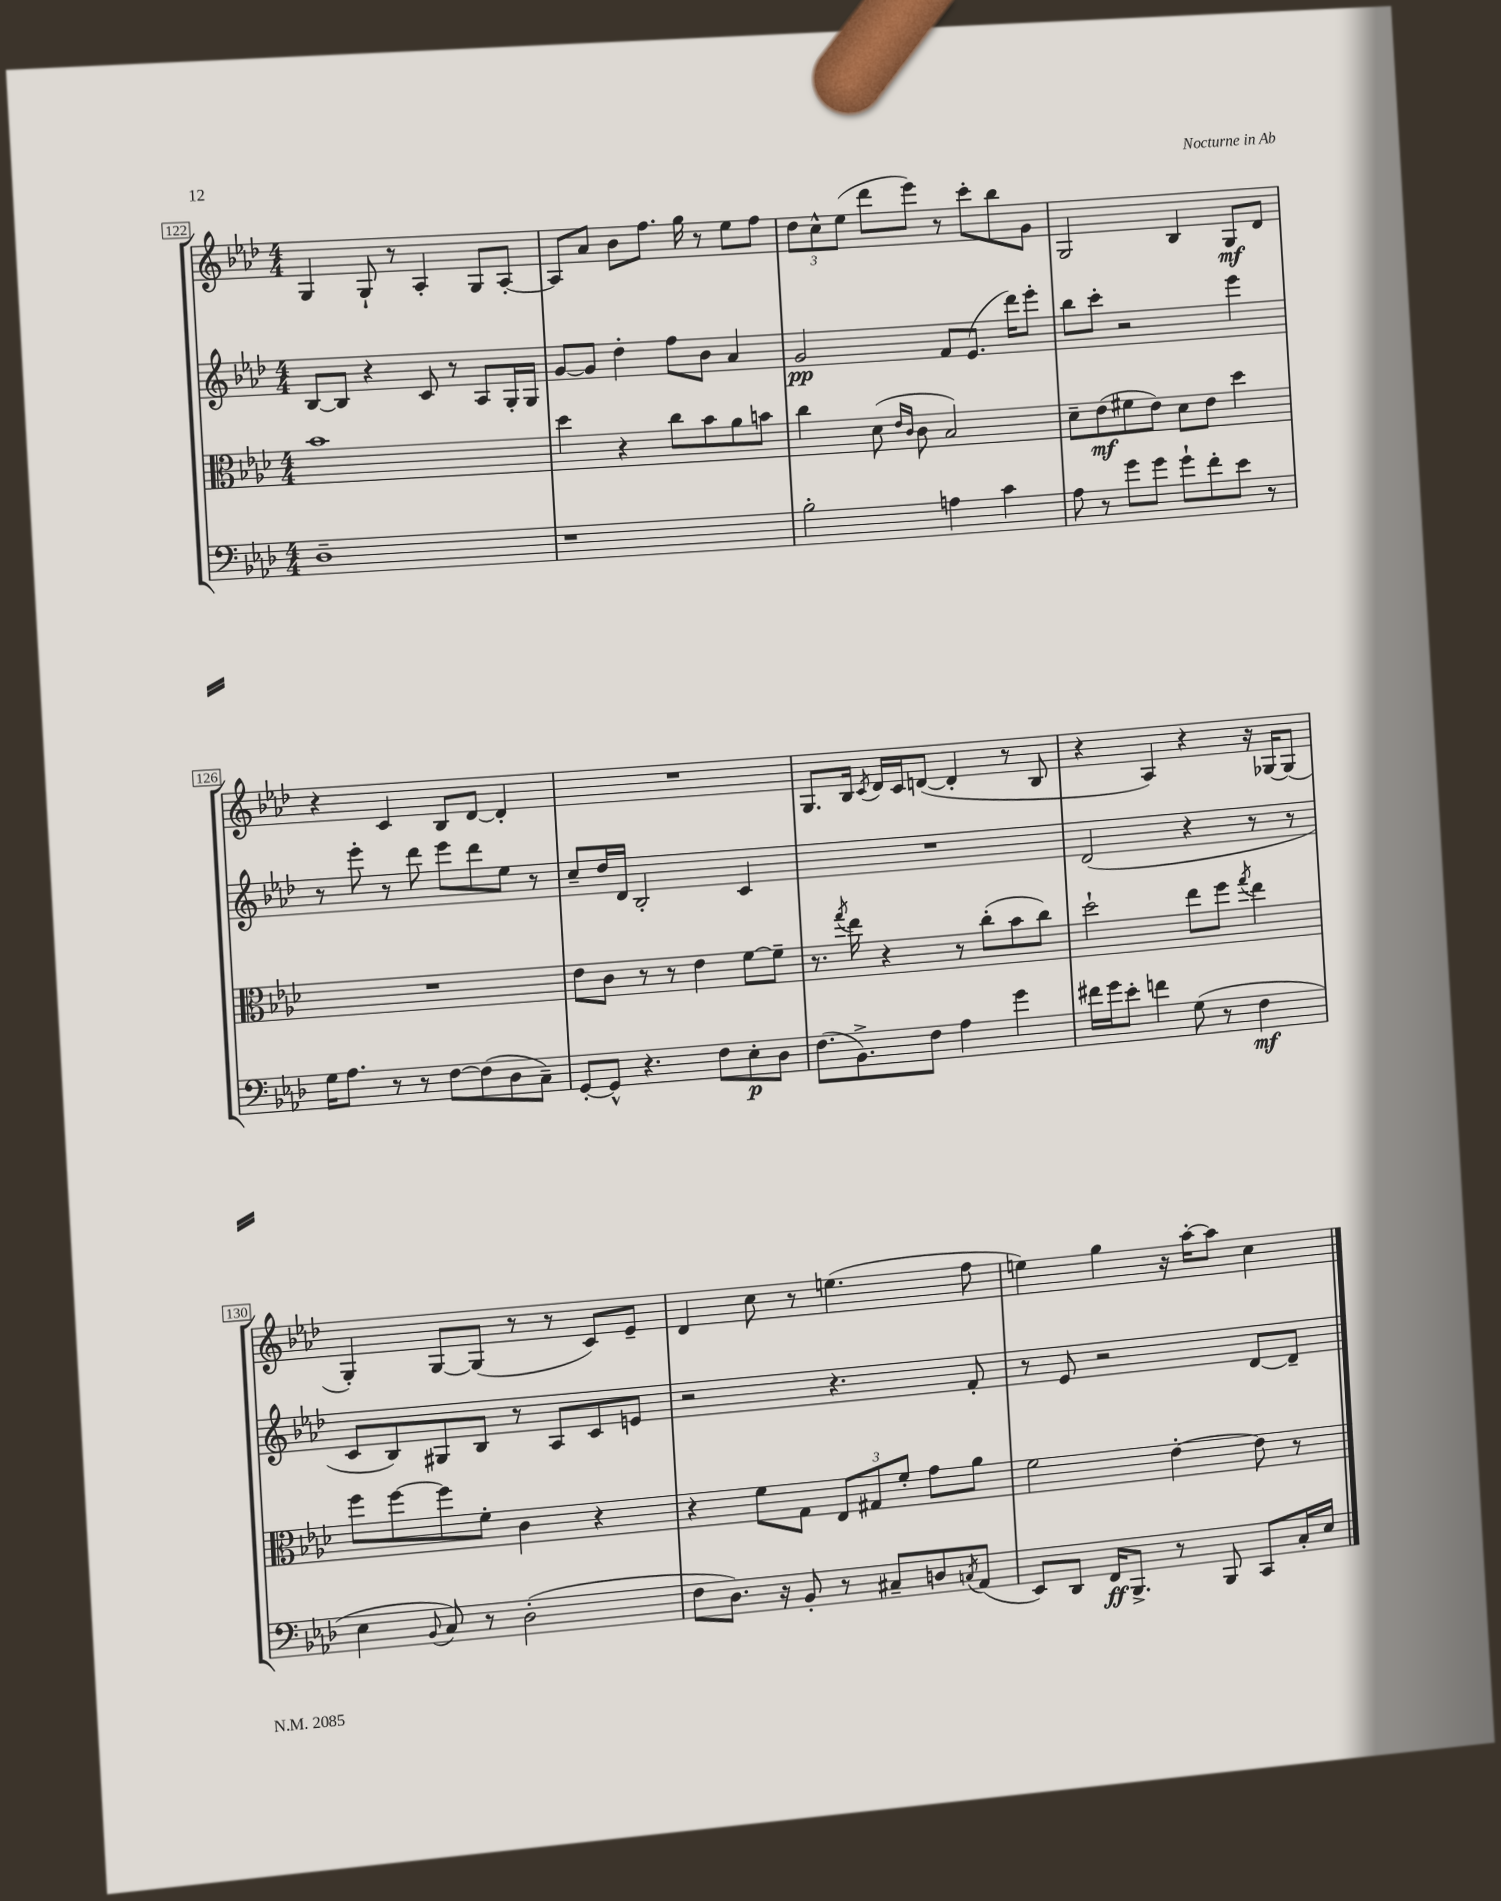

**kern	**dynam	**kern	**dynam	**kern	**dynam	**kern	**dynam
*part4	*part4	*part3	*part3	*part2	*part2	*part1	*part1
*staff4	*staff4	*staff3	*staff3	*staff2	*staff2	*staff1	*staff1
*clefF4	*	*clefC3	*	*clefG2	*	*clefG2	*
*k[b-e-a-d-]	*	*k[b-e-a-d-]	*	*k[b-e-a-d-]	*	*k[b-e-a-d-]	*
*M4/4	*	*M4/4	*	*M4/4	*	*M4/4	*
=122	=122	=122	=122	=122	=122	=122	=122
1D-~	.	1b-	.	[8B-/L	.	4G/	.
.	.	.	.	8B-/J]	.	.	.
.	.	.	.	4r	.	8G`/	.
.	.	.	.	.	.	8r	.
.	.	.	.	8c/	.	4A-'/	.
.	.	.	.	8r	.	.	.
.	.	.	.	8A-/L	.	8G/L	.
.	.	.	.	16G'/L	.	[8A-'/J	.
.	.	.	.	16G/JJ	.	.	.
=123	=123	=123	=123	=123	=123	=123	=123
1r	.	4dd-\	.	[8g/L	.	8A-/L]	.
.	.	.	.	8g/J]	.	8a-/J	.
.	.	4r	.	4dd-'\	.	8b-\L	.
.	.	.	.	.	.	8.ff\J	.
.	.	8cc\L	.	8ff\L	.	.	.
.	.	.	.	.	.	16gg\	.
.	.	8b-\	.	8b-\J	.	8r	.
.	.	8a-\	.	4a-/	.	8ee-\L	.
.	.	8bn\J	.	.	.	8ff\J	.
=124	=124	=124	=124	=124	=124	=124	=124
2B-'\	.	4cc\	.	2g/	pp	12dd-\L	.
.	.	.	.	.	.	12cc^^\	.
.	.	.	.	.	.	(12ee-\J	.
.	.	(8d-\	.	.	.	8ddd-\L	.
.	.	16qqe-/LL	.	.	.	.	.
.	.	16qqc/JJ	.	.	.	.	.
.	.	8c\	.	.	.	8eee-\J)	.
4An\	.	2B-/)	.	8f/L	.	8r	.
.	.	.	.	(8.e-/J	.	8ccc'\L	.
4c\	.	.	.	.	.	8bb-\	.
.	.	.	.	16ddd-\KL)	.	.	.
.	.	.	.	8eee-'\J	.	8g\J	.
=125	=125	=125	=125	=125	=125	=125	=125
8A-\	.	8d-~\L	.	8bb-\L	.	2G/	.
8r	.	(8e-\	mf	8ccc'\J	.	.	.
8g\L	.	8f#X\	.	2r	.	.	.
8g\J	.	8e-\J)	.	.	.	.	.
8g`\L	.	8d-\L	.	.	.	4B-/	.
8f'\	.	8e-\J	.	.	.	.	.
8e-\J	.	4dd-\	.	4eee-\	.	8G/L	mf
8r	.	.	.	.	.	8d-/J	.
!!LO:LB:g=z
=126	=126	=126	=126	=126	=126	=126	=126
16G\KL	.	1r	.	8r	.	4r	.
8.A-\J	.	.	.	.	.	.	.
.	.	.	.	8eee-'\	.	.	.
8r	.	.	.	8r	.	4c/	.
8r	.	.	.	8ddd-\	.	.	.
[8F\L	.	.	.	8eee-\L	.	8B-/L	.
(8F\]	.	.	.	8ddd-\	.	[8d-/J	.
8D-\	.	.	.	8ee-\J	.	4d-'/]	.
8C~\J)	.	.	.	8r	.	.	.
=127	=127	=127	=127	=127	=127	=127	=127
[8GG'/L	.	8e-\L	.	8cc~/L	.	1r	.
8GG^^/J]	.	8c\J	.	16dd-/L	.	.	.
.	.	.	.	16d-/JJ	.	.	.
4.r	.	8r	.	2B-'/	.	.	.
.	.	8r	.	.	.	.	.
.	.	4e-\	.	.	.	.	.
8F\L	.	.	.	.	.	.	.
8E-'\	p	[8f\L	.	4c/	.	.	.
8D-\J	.	8f~\J]	.	.	.	.	.
=128	=128	=128	=128	=128	=128	=128	=128
(8.F\L	.	8.r	.	1r	.	8.G/L	.
.	.	8qgg/	.	.	.	.	.
8.BB-^\)	.	16ee-\	.	.	.	16B-/Jk	.
.	.	.	.	.	.	8qc/	.
.	.	4r	.	.	.	16d-/LL	.
.	.	.	.	.	.	16c/J	.
8F\J	.	.	.	.	.	([8dn/J	.
4A-\	.	8r	.	.	.	4d'/]	.
.	.	(8cc'\L	.	.	.	.	.
4g\	.	8b-\	.	.	.	8r	.
.	.	8cc\J)	.	.	.	8B-/	.
=129	=129	=129	=129	=129	=129	=129	=129
16f#X\LL	.	2dd-`\	.	(2d-/	.	4r	.
16g\J	.	.	.	.	.	.	.
8e-'\J	.	.	.	.	.	.	.
4fn\	.	.	.	.	.	4A-/)	.
(8G\	.	8ee-\L	.	4r	.	4r	.
8r	.	8ff\J	.	.	.	.	.
.	.	8qgg/	.	.	.	.	.
4F\	mf	4ee-\	.	8r	.	16r	.
.	.	.	.	.	.	[16G-X/KL	.
.	.	.	.	8r	.	(8G-/J]	.
!!LO:LB:g=z
=130	=130	=130	=130	=130	=130	=130	=130
4E-\	.	8ff\L	.	8c/L	.	4G'/)	.
.	.	[8ff\	.	8B-/)	.	.	.
8qqBB-/	.	.	.	.	.	.	.
8C/)	.	8ff\]	.	8G#X/	.	[8G/L	.
8r	.	8f'\J	.	8B-/J	.	(8G/J]	.
(2D-'\	.	4c\	.	8r	.	8r	.
.	.	.	.	8A-/L	.	8r	.
.	.	4r	.	8c/	.	8c/L)	.
.	.	.	.	8en/J	.	8e-~/J	.
=131	=131	=131	=131	=131	=131	=131	=131
8F\L	.	4r	.	2r	.	4d-/	.
8.D-\J)	.	.	.	.	.	.	.
.	.	8f\L	.	.	.	8cc\	.
16r	.	.	.	.	.	.	.
8BB-'/	.	8G\J	.	.	.	8r	.
8r	.	12E-/L	.	4.r	.	(4.een\	.
.	.	12G#X/	.	.	.	.	.
8C#X~/L	.	.	.	.	.	.	.
.	.	12f'/J	.	.	.	.	.
8Dn/	.	8g\L	.	.	.	.	.
8qCn/	.	.	.	.	.	.	.
(8AA-/J	.	8a-\J	.	8f'/	.	8ff\	.
=132	=132	=132	=132	=132	=132	=132	=132
8EE-/L)	.	2f\	.	8r	.	4een\)	.
8DD-/J	.	.	.	8e-/	.	.	.
16FF/KL	ff	.	.	2r	.	4gg\	.
8.BBB-^/J	.	.	.	.	.	.	.
8r	.	[4e-'\	.	.	.	16r	.
.	.	.	.	.	.	[16aa-'\KL	.
8BBB-/	.	.	.	.	.	8aa-\J]	.
8CC/L	.	8e-\]	.	[8d-/L	.	4cc\	.
16C'/L	.	8r	.	8d-~/J]	.	.	.
16E-/JJ	.	.	.	.	.	.	.
==	==	==	==	==	==	==	==
*-	*-	*-	*-	*-	*-	*-	*-
